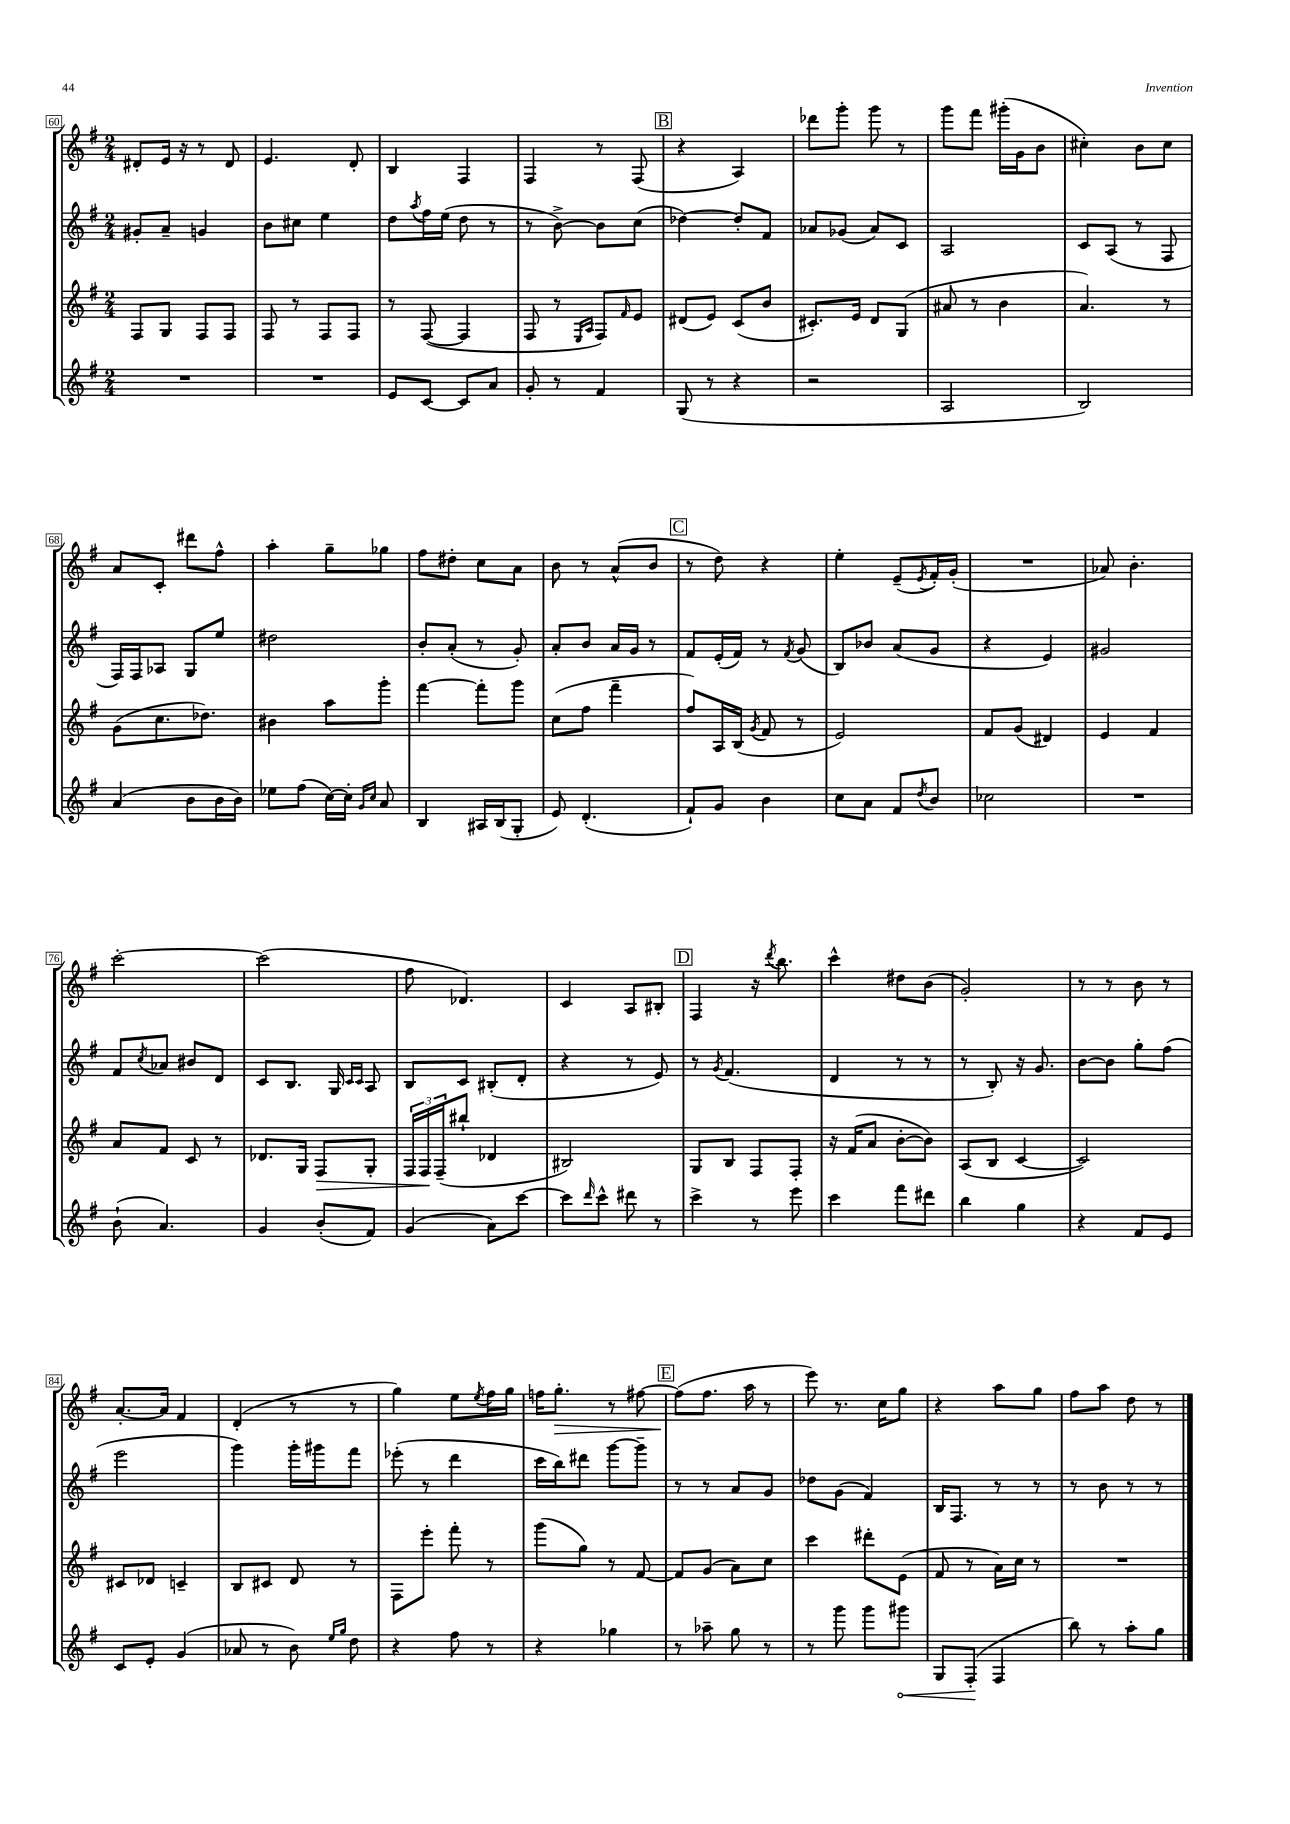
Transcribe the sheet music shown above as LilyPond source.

<<
\new StaffGroup <<
\new Staff = "s0" {
    \clef treble \key g \major \numericTimeSignature \time 2/4
    dis'8-. e'16 r16 r8 dis'8 |
    e'4. d'8-. |
    b4 fis4 |
    fis4 r8 fis8( |
    \mark \markup { \box "B" } r4 a4) |
    des'''8 g'''8-. g'''8 r8 |
    g'''8 fis'''8 gis'''16-.( g'16 b'8 |
    cis''4-.) b'8 cis''8 |
    a'8 c'8-. dis'''8 fis''8-^ |
    a''4-. g''8-- ges''8 |
    fis''8 dis''8-. c''8 a'8 |
    b'8 r8 a'8-^( b'8 |
    \mark \markup { \box "C" } r8 d''8) r4 |
    e''4-. e'8--( \acciaccatura { e'8 } fis'16-.) g'16-.( |
    R2 |
    aes'8) b'4.-. |
    c'''2~-. |
    c'''2( |
    fis''8 des'4.) |
    c'4 a8 bis8-. |
    \mark \markup { \box "D" } fis4 r16 \acciaccatura { d'''8 } b''8. |
    c'''4-^ dis''8 b'8( |
    g'2-.) |
    r8 r8 b'8 r8 |
    a'8.~-. a'16 fis'4 |
    d'4-.( r8 r8 |
    g''4) e''8 \acciaccatura { e''8 } fis''16 g''16 |
    f''16 g''8.-.\> r8 fis''8~ |
    \mark \markup { \box "E" } fis''8\!( fis''8. a''16 r8 |
    e'''8) r8. c''16 g''8 |
    r4 a''8 g''8 |
    fis''8 a''8 d''8 r8 \bar "|." |
}
\new Staff = "s1" {
    \clef treble \key g \major \numericTimeSignature \time 2/4
    gis'8-. a'8-- g'4 |
    b'8 cis''8 e''4 |
    d''8 \acciaccatura { a''8 } fis''16 e''16( d''8 r8 |
    r8 b'8~->) b'8 c''8( |
    \mark \markup { \box "B" } des''4~) des''8-. fis'8 |
    aes'8 ges'8( aes'8) c'8 |
    a2 |
    c'8 a8( r8 fis8 |
    fis16) fis16 aes8 g8 e''8 |
    dis''2 |
    b'8-. a'8-.( r8 g'8-.) |
    a'8-. b'8 a'16 g'16 r8 |
    \mark \markup { \box "C" } fis'8 e'16-.( fis'16) r8 \acciaccatura { fis'8 } g'8( |
    b8) bes'8 a'8( g'8 |
    r4 e'4) |
    gis'2 |
    fis'8 \acciaccatura { c''8 } aes'8 bis'8 d'8 |
    c'8 b8. g16 \grace { c'16 c'16 } a8 |
    b8 c'8 bis8-.( d'8-. |
    r4 r8 e'8) |
    \mark \markup { \box "D" } r8 \acciaccatura { g'8 } fis'4.( |
    d'4 r8 r8 |
    r8 b8-.) r16 g'8. |
    b'8~ b'8 g''8-. fis''8( |
    e'''2 |
    g'''4) g'''16-. gis'''16 fis'''8 |
    ees'''8-.( r8 d'''4 |
    c'''16 b''16) dis'''8 g'''8~ g'''8-- |
    \mark \markup { \box "E" } r8 r8 a'8 g'8 |
    des''8 g'8( fis'4) |
    b16 fis8. r8 r8 |
    r8 b'8 r8 r8 \bar "|." |
}
\new Staff = "s2" {
    \clef treble \key g \major \numericTimeSignature \time 2/4
    fis8 g8 fis8 fis8 |
    fis8 r8 fis8 fis8 |
    r8 fis8~( fis4 |
    fis8 r8 \grace { e16 a16 } fis8) \grace { fis'16 } e'8 |
    \mark \markup { \box "B" } dis'8( e'8) c'8( b'8 |
    cis'8.-.) e'16 d'8 g8( |
    ais'8 r8 b'4 |
    a'4.) r8 |
    g'8( c''8. des''8.) |
    bis'4 a''8 g'''8-. |
    fis'''4~ fis'''8-. g'''8 |
    c''8( fis''8 fis'''4-- |
    \mark \markup { \box "C" } fis''8) a16 b16( \acciaccatura { g'8 } fis'8 r8 |
    e'2) |
    fis'8 g'8( dis'4) |
    e'4 fis'4 |
    a'8 fis'8 c'8 r8 |
    des'8. g16 fis8\> g8-. |
    \tuplet 3/2 { fis16 fis16\! fis16--( } bis''8-! des'4 |
    bis2) |
    \mark \markup { \box "D" } g8 b8 fis8 fis8-. |
    r16 fis'16( a'8 b'8~-. b'8) |
    a8( b8 c'4~ |
    c'2) |
    cis'8 des'8 c'4-- |
    b8 cis'8 d'8 r8 |
    fis8 e'''8-. fis'''8-. r8 |
    g'''8( g''8) r8 fis'8~ |
    \mark \markup { \box "E" } fis'8 g'8( a'8) c''8 |
    c'''4 dis'''8-. e'8( |
    fis'8 r8 a'16) c''16 r8 |
    R2 \bar "|." |
}
\new Staff = "s3" {
    \clef treble \key g \major \numericTimeSignature \time 2/4
    R2 |
    R2 |
    e'8 c'8~ c'8 a'8 |
    g'8-. r8 fis'4 |
    \mark \markup { \box "B" } g8( r8 r4 |
    r2 |
    a2 |
    b2) |
    a'4( b'8 b'16 b'16) |
    ees''8 fis''8( c''16~) c''16-. \grace { g'16 c''16 } a'8 |
    b4 ais16 b16( g8-. |
    e'8) d'4.-.( |
    \mark \markup { \box "C" } fis'8-!) g'8 b'4 |
    c''8 a'8 fis'8 \acciaccatura { d''8 } b'8 |
    ces''2 |
    R2 |
    b'8-!( a'4.) |
    g'4 b'8-.( fis'8) |
    g'4( a'8) c'''8~ |
    c'''8 \grace { d'''16 } c'''8-^ dis'''8 r8 |
    \mark \markup { \box "D" } c'''4-> r8 e'''8 |
    c'''4 fis'''8 dis'''8 |
    b''4 g''4 |
    r4 fis'8 e'8 |
    c'8 e'8-. g'4( |
    aes'8 r8 b'8) \grace { e''16 g''16 } d''8 |
    r4 fis''8 r8 |
    r4 ges''4 |
    \mark \markup { \box "E" } r8 aes''8-- g''8 r8 |
    r8 g'''8 g'''8 \once \override Hairpin.circled-tip = ##t gis'''8\< |
    g8 fis8-.\!( fis4 |
    b''8) r8 a''8-. g''8 \bar "|." |
}
>>
>>
\layout { \context { \Score currentBarNumber = #60 \override BarNumber.stencil = #(make-stencil-boxer 0.1 0.3 ly:text-interface::print) } }
